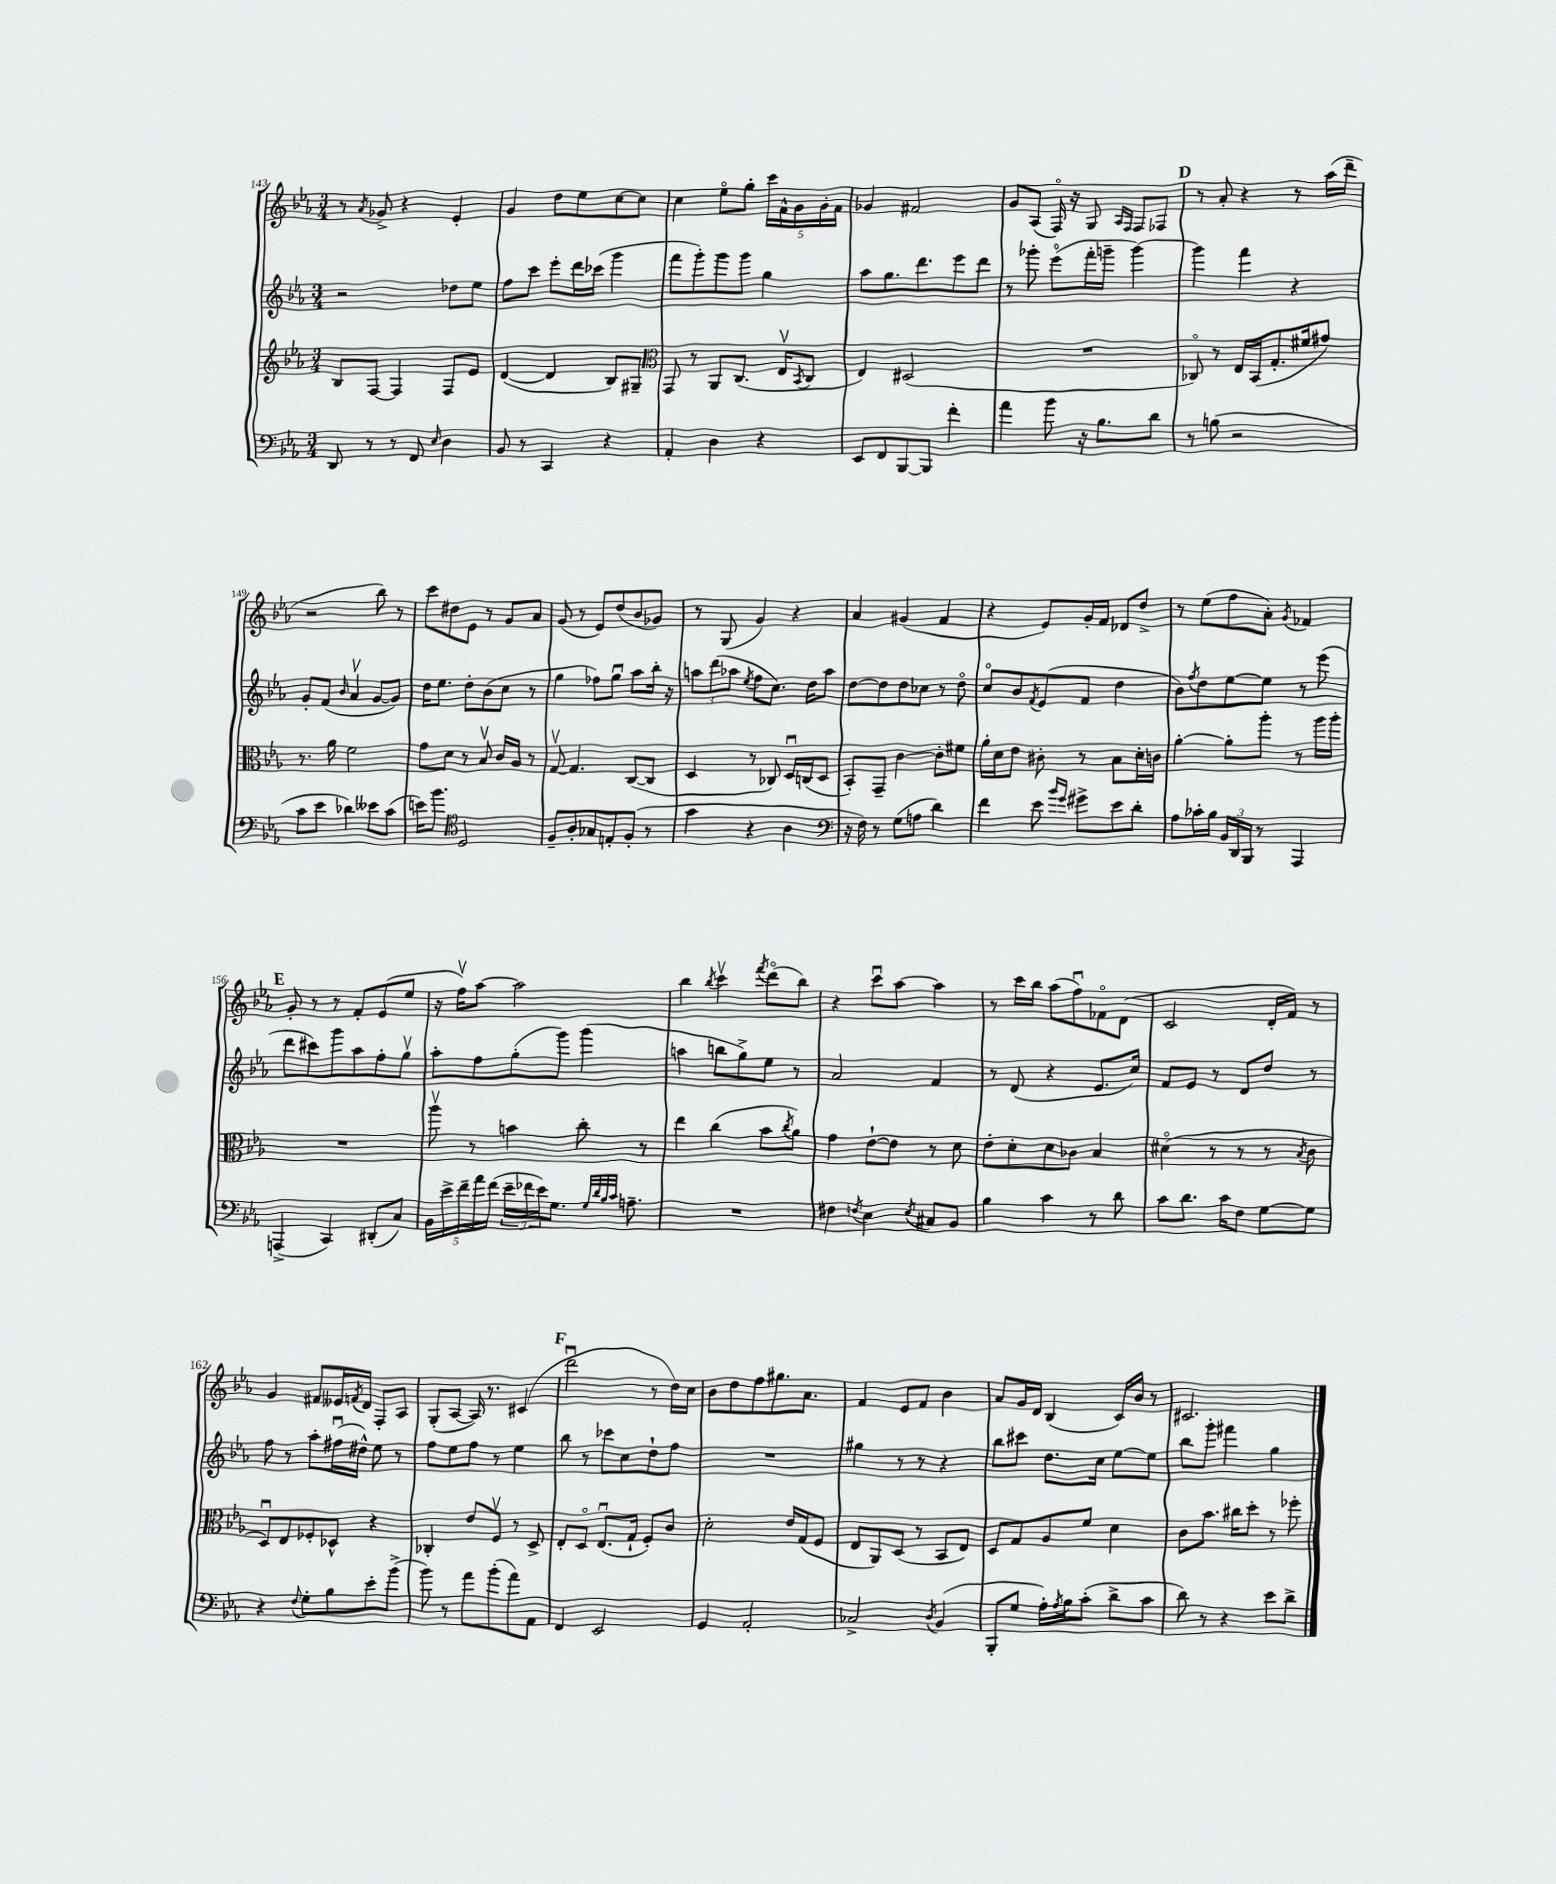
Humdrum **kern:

**kern	**kern	**kern	**kern
*staff4	*staff3	*staff2	*staff1
*clefF4	*clefG2	*clefG2	*clefG2
*k[b-e-a-]	*k[b-e-a-]	*k[b-e-a-]	*k[b-e-a-]
*M3/4	*M3/4	*M3/4	*M3/4
8DD	8B-	2r	8r
.	.	.	8qa-
8r	[8F	.	8g-^
8r	4F]	.	4r
8FF	.	.	.
16qqE-	.	.	.
4D	8F	8dd-	4e-'
.	8e-	8ee-	.
=	=	=	=
8BB-	([4d	8ff	4g
8r	.	8ccc	.
4CC	4d]	8eee-'	8dd
.	.	16ddd	8ee-
.	.	(16ccc-	.
4r	8B-)	4ggg	[8cc
.	8G#~	.	8cc]
=	=	=	=
*	*clefC3	*	*
4AA-'	8GG	8fff	4cc
.	8r	8ggg')	.
4D	8AA-	8ggg	8ee-o
.	(8.C	8ggg	8gg'
4r	.	4gg	20ccc
.	.	.	20f^^
.	16E-v	.	.
.	.	.	20g
.	8qBB-	.	.
.	8C	.	.
.	.	.	20g'
.	.	.	20f
=	=	=	=
8EE-	4E-)	8aa-	4g-
8FF	.	8.gg	.
[8BBB-	(2D#	.	2f#
.	.	8.ddd	.
8BBB-]	.	.	.
4f'	.	8eee-	.
.	.	8ddd	.
=	=	=	=
4a-	2.r	8r	8g
.	.	8ggg-'	(8A-
8b-	.	(8eee-o	16Fo)
.	.	.	16r
16r	.	16fff'	8G
8.B-	.	16ggg~	.
.	.	.	16qqA-
.	.	.	16qqF
.	.	[4ggg)	8F
8d	.	.	8F-
=	=	=	=
8r	8C-o)	4ggg]	8r
(8B	8r	.	8a-'
2r	16E-	4fff	4r
.	(16BB-	.	.
.	8.G'	.	.
.	.	4r	8r
.	16f#	.	.
.	8g#)	.	(16aa-
.	.	.	16ddd~
=	=	=	=
8c	8.r	8g'	2r
8e-	.	(8f	.
.	16a-	.	.
.	.	16qqb-	.
4d-)	2f	4a-v	.
8e--	.	[8g	8bb-)
(8c	.	8g])	8r
=	=	=	=
16e)	8g	16dd	8ccc
8.b-	.	8.ee-	.
.	8d	.	8dd#
*clefC4	*	*	*
2D	8r	8dd'	8e-
.	8B-v	(8b-	8r
.	16c	8cc	8g
.	16A-	.	.
.	8r	8r	8a-
=	=	=	=
8F~	[8Gv	4gg	(8g
8A-'	4.G]	.	8r
8G-	.	8ff-)	8e-)
8E'	.	8ggu	(8dd
(8F'	([8C	8aa-	8b-
8r	8C]	16bb-'	8g-)
.	.	16r	.
=	=	=	=
4g	4D	12aa	8r
.	.	(12ddd	.
.	.	.	(8G
.	.	12aa-	.
.	.	8qee-	.
4r	8r	8ff	4g)
.	8C-)	8.cc)	.
4A-	16Du	.	4r
.	(16C	16dd	.
.	8D	8aa-	.
=	=	=	=
*clefF4	*	*	*
16r	8BB-')	[8dd	4a-
16F)	.	.	.
8r	8GG~	8dd]	.
(8G	[4c	8dd	(4g#
8A	.	8cc-	.
4d)	8c']	8r	4f
.	8f#	8ddo	.
=	=	=	=
4f	16a-'	8cco	4r
.	16d	.	.
.	8e-	8b-	.
.	.	8qf	.
8e-	8c#'	(8e-	8e-)
16qqb-	.	.	.
16qqg	.	.	.
8g#^	8r	8f	16g'
.	.	.	16f
8e-	8B-	4dd	8d-
8d'	16d'	.	8dd^
.	16c	.	.
=	=	=	=
8A-	[4a-'	8b-)	8r
.	.	8qff	.
16c-'	.	8dd	(8ee-
16B-	.	.	.
24BB-	8a-']	[8ee-	8ff
24DD	.	.	.
24BBB-	.	.	.
8r	8aa-'	8ee-]	8a-')
.	.	.	8qg
4AAA-	8r	8r	4f-
.	16aa-	(8eee-	.
.	16aa-'	.	.
=	=	=	=
(4AAA^	2.r	8ddd	8g'
.	.	8ccc#)	8r
4CC)	.	8ggg	8r
.	.	8aa-	8f'
(8DD#'	.	8ff'	(8e-
8C)	.	8ggv	8ee-
=	=	=	=
20BB-	8aa-v	8aa-'	16r
20e-^	.	.	.
.	.	.	16ffv)
20f~	.	.	.
.	8r	8ff	[8aa-
20a-	.	.	.
(20f	.	.	.
24e-~	4b	(8gg'	2aa-]
24f-	.	.	.
24e-)	.	.	.
8.G	.	8ggg)	.
.	8cc'	(4ggg	.
32qqG	.	.	.
32qqd	.	.	.
32qqB-	.	.	.
32qqc	.	.	.
8.A~	.	.	.
.	8r	.	.
=	=	=	=
2.r	4ee-	4aa	4bb-
.	.	.	8qbb-
.	(4cc	8bb	4cccv
.	.	8gg^)	.
.	.	.	8qfff
.	8b-	8ee-	(8dddo
.	8qcc	.	.
.	8a-)	8r	8bb-)
=	=	=	=
4F#	4g	2a-	4r
8qF	.	.	.
4E-	[8e-`	.	8cccu
.	8e-]	.	[8aa-
8qE-	.	.	.
8C#	8r	4f	4aa-]
8BB-	8d	.	.
=	=	=	=
4B-	8e-'	8r	8r
.	8d'	(8d	16ccc
.	.	.	16bb-
4c	8d	4r	(8aa-
.	8c-	.	8ffu)
8r	4B-	8.e-	8f-o
8d	.	.	(8d
.	.	16cc)	.
=	=	=	=
8c	(4d#o	8f	2c
8.d	.	8e-	.
.	8r	8r	.
16c	.	.	.
8F	8r	8d	.
[8G	8r	8dd	16d'
.	.	.	16f)
.	8qB-	.	.
8G]	8c	8r	8r
=	=	=	=
4r	8Du)	8ff	4g
.	8E-	8r	.
8qqF	.	.	.
8G'	8F-'	8aa-'	8f#
8B-	8D-^^	(16ff#u	16e--
.	.	.	8qf
.	.	16dd#^^)	16d
8e-'	4r	8ee-	8F'
(8b-^	.	8r	8A-
=	=	=	=
8b-)	4C-'	8ff	(8G'
8r	.	8ee-	[8A-
8a-	8e-	8ff	16A-])
.	.	.	8.r
(8b-'	8Fv	8r	.
8a-)	8r	4ee-	(4c#
8AA-	8D^	.	.
=	=	=	=
4FF	8E-'	8bb-	2dddu
.	8Do	8r	.
2EE-	(8.E-u	8ccc-	.
.	.	8cc	.
.	16G`	.	.
.	8F')	8dd`	8r
.	8c	8ff	16dd)
.	.	.	16cc
=	=	=	=
4GG	2d'	2.r	8b-
.	.	.	8dd
2AA-'	.	.	8ff
.	.	.	8.gg#
.	16e-	.	.
.	(16G	.	8.a-
.	8F	.	.
=	=	=	=
2C-^	8E-	4gg#	4f
.	8AA-)	.	.
.	(8D	8r	8e-
.	8r	8r	8f
8qD	.	.	.
(4BB-	8BB-	4r	4b-
.	8E-)	.	.
=	=	=	=
8BBB-'	8D	8bb-	8a-
8G	8G	8ccc#	16g
.	.	.	16d
16A-')	8A-	8.dd	(4B-
8qA-	.	.	.
16B-	.	.	.
(8c'	8f	.	.
.	.	16cc	.
8d^	4d	[8ee-	16c)
.	.	.	16b-
8c	.	8ee-]	8r
=	=	=	=
8d)	8c	8bb-	2.c#
8r	8.b-	8ggg'	.
4r	.	4fff#	.
.	16cc#	.	.
.	8dd'	.	.
8e-	8r	4gg	.
8d^	8ff-'	.	.
==	==	==	==
*-	*-	*-	*-
